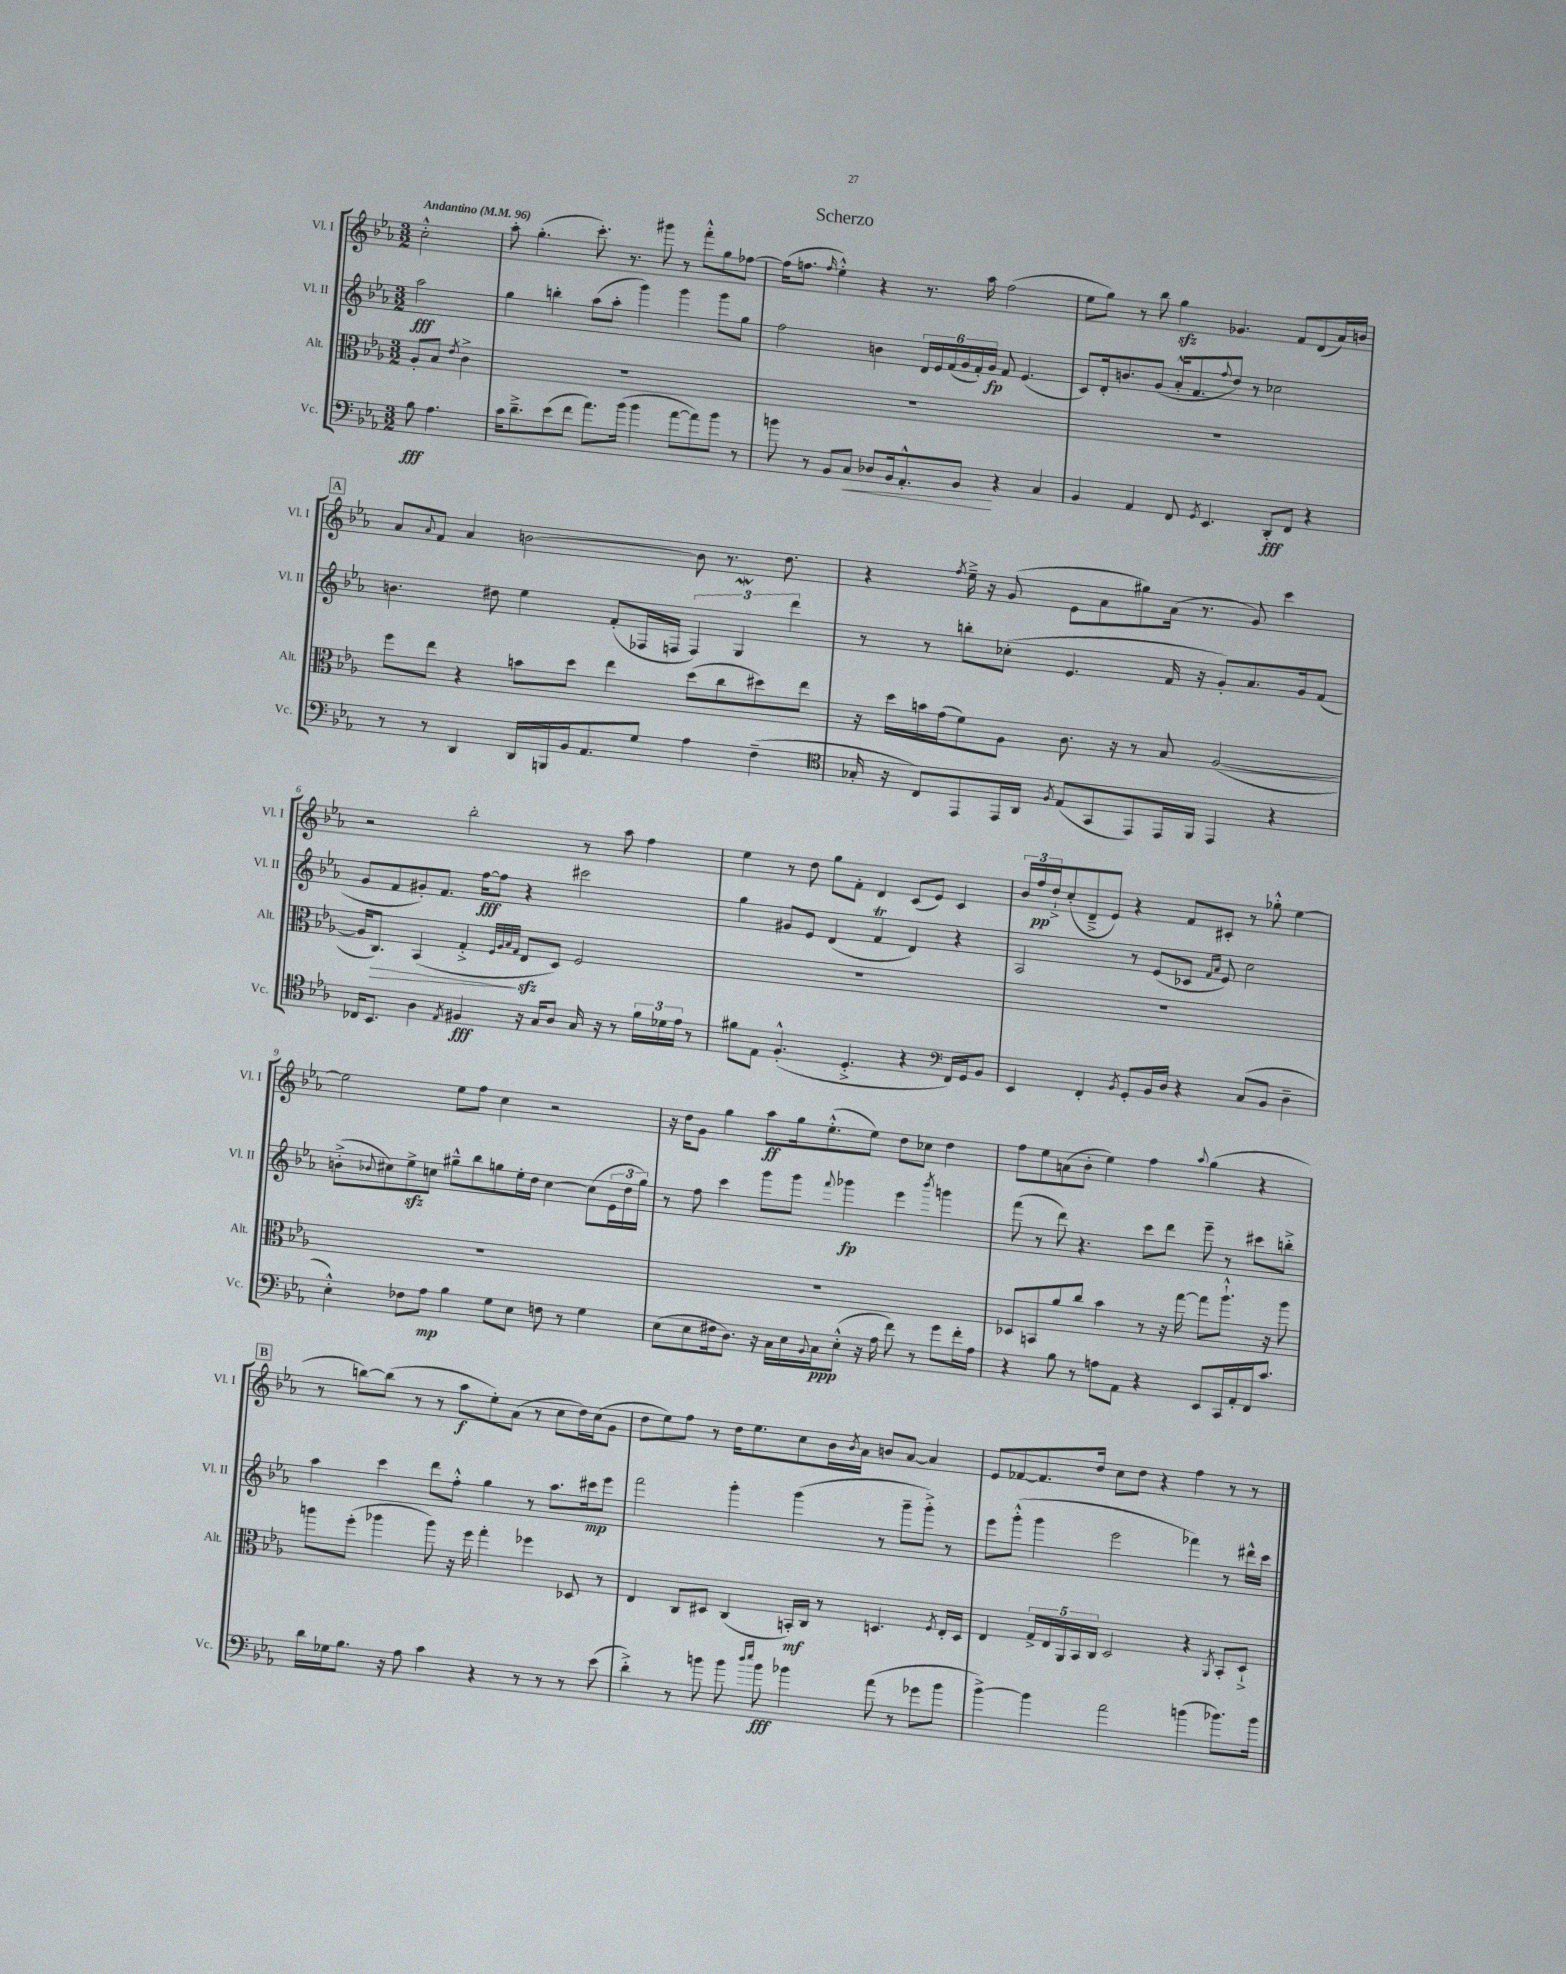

**kern	**kern	**kern	**kern
*staff4	*staff3	*staff2	*staff1
*clefF4	*clefC3	*clefG2	*clefG2
*k[b-e-a-]	*k[b-e-a-]	*k[b-e-a-]	*k[b-e-a-]
*M3/2	*M3/2	*M3/2	*M3/2
*MM96	*MM96	*MM96	*MM96
8B-	8A-'	2aa-	2cc'^^
4.A-	8B-	.	.
.	8qe-	.	.
.	4c^	.	.
=	=	=	=
16c	1.r	4gg	8aa-'
8.d~^	.	.	.
.	.	.	(4.gg'
(8e-	.	4bb'	.
8f	.	.	.
8.a-)	.	(8aa-	8.ccc')
.	.	8aa-'	.
(16b-	.	.	8.r
4b-	.	4ggg)	.
.	.	.	8ggg#
[8a-	.	4ggg	8r
8a-])	.	.	8fff'^^
8b-	.	8ggg	8gg
8r	.	8gg	[8ff-
=	=	=	=
8b	1.r	2ff	(16ff-]
.	.	.	8.ff
8r	.	.	.
.	.	.	16qqff
8BB-	.	.	4ee-'^^)
8C	.	.	.
8D-	.	4b	4r
16BB-	.	.	.
8.AA-'^^	.	.	.
.	.	24d	8.r
.	.	24e-	.
.	.	(24f	.
8BB-	.	24g	.
.	.	24f')	.
.	.	.	16aa-
.	.	24g	.
4r	.	8f	(2ff
.	.	(4.e-	.
4C	.	.	.
=	=	=	=
4BB-	1.r	8c)	8ee-
.	.	16d'	8gg)
.	.	8.b	.
4AA-	.	.	8r
.	.	(8g	8bb-
8FF	.	16a-'^^	4gg
.	.	8.f	.
8qGG	.	.	.
4.EE-	.	.	.
.	.	8qqff	.
.	.	8dd)	4.g-
.	.	8r	.
8DD'	.	2cc-	.
8FF	.	.	8f
4r	.	.	(8d
.	.	.	16a-)
.	.	.	16b
=	=	=	=
8r	8ff	4.b	8a-
.	.	.	8qqa-
8r	8ee-	.	8f
4DD	4r	.	4a-
.	.	8dd#	.
16DD	8b	4ee-	[2b
16BBB	.	.	.
16BB-	8dd	.	.
8.AA-	.	.	.
.	4ee-	(8f'	.
8G	.	16F-	.
.	.	16F	.
4A-	(8dd	6F)	8b]
.	8cc	.	8.r
.	.	6G	.
(4F~	8dd#)	.	.
.	.	.	8.dd
.	.	6ddd	.
.	8ee-	.	.
=	=	=	=
*clefC4	*	*	*
16G-'	16r	8r	4r
16r	16dd	.	.
8C)	16b	8r	.
.	(16g	.	.
.	.	.	8qff
8EE-	8f)	8bb'	16ee-~^
.	.	.	16r
16EE-	8A-	(8cc-'	(8g
16AA-	.	.	.
8qF	.	.	.
(8E-	8.c	4.e-	8e-
8GG	.	.	8a-
.	16r	.	.
8EE-)	8r	.	8gg#)
16EE-	8B-	16f	(16a-
16FF	.	16r	8.r
4EE-	([2A-	8g')	.
.	.	8.a-	8g)
4r	.	.	4ccc
.	.	16g	.
.	.	(8f	.
=	=	=	=
16C-	16A-]	8g	2r
8.BB-	8.C)	.	.
.	.	8f	.
4A-	(4BB-	8g#')	.
.	.	8.f	.
8qE-	.	.	.
4F#	4G'^	.	2bb-'
.	.	[16ff	.
.	.	8ff]	.
.	32qqF	.	.
.	32qqA-	.	.
.	32qqB-	.	.
.	32qqG	.	.
16r	8E-	4r	.
16G	.	.	.
8A-	8D)	.	.
16G	2F	2ccc#	8r
16r	.	.	.
8r	.	.	8aa-
24f	.	.	4ff
24d-	.	.	.
24e-	.	.	.
8r	.	.	.
=	=	=	=
8f#	1.r	4gg	4ee-
8E-	.	.	.
(4.F'^^	.	8g#	8r
.	.	8e-	8dd
.	.	(4d	8gg
4.D'^	.	.	8f'
.	.	4f	4d
4r	.	4d)	(8c
.	.	.	8e-)
*clefF4	*	*	*
16FF)	.	4r	4c
16GG	.	.	.
8BB-	.	.	.
=	=	=	=
4EE-	1.r	2A-	24b-
.	.	.	24ff
.	.	.	24dd`^
.	.	.	(8cc'
4FF'	.	.	8d~^
.	.	.	8e-)
8qBB-	.	.	.
8GG'	.	8r	4r
16BB-	.	(8e-	.
16D	.	.	.
4r	.	8c-	8f
.	.	16qqf	.
.	.	16qqa-	.
.	.	8e-)	8c#'
(8C	.	2cc	8r
8BB-	.	.	8gg-'^^
4D~	.	.	[4ee-
=	=	=	=
4E-'^^)	1.r	(8b'^	2ee-]
.	.	8qqb-	.
.	.	8cc#)	.
8F-	.	8ee-^	.
8A-	.	8cc	.
4B-	.	8gg#~^^	8ee-
.	.	8bb-	8ff
8G	.	8gg	4cc
8E-	.	16ee-'	.
.	.	16dd	.
8F	.	[4cc	2r
8r	.	.	.
4G	.	(8cc]	.
.	.	24e-	.
.	.	24dd	.
.	.	24gg)	.
=	=	=	=
(8E-	1.r	8r	16r
.	.	.	16dd
8E-	.	8ff	8g
16F#	.	4ccc	4gg
8.D)	.	.	.
16r	.	8ggg	8aa-
16C	.	.	.
16E-	.	8ggg	16gg
8qqBB-	.	.	.
16C	.	.	(8.ee-'^^
.	.	8qqfff	.
(8E-'^^	.	4ggg-	.
16r	.	.	8ee-)
16A-	.	.	.
8f)	.	4eee-	8dd
8r	.	.	8cc-
.	.	8qbbb-	.
8g	.	4ggg	4dd
16f'	.	.	.
16A-	.	.	.
=	=	=	=
4r	8D-	(8fff	8ff
.	8BB	8r	8ee-
8B-	8a-	8ddd)	(8a
8r	8cc	4.r	8b-'
8A	4b-	.	4ee-)
8AA-	.	.	.
4r	8r	8ccc	4ff
.	16r	8ddd	.
.	[16gg	.	.
.	.	.	8qqaa-
8EE-	8gg]	8eee-~	(4gg
16CC	8.aa-`^^	8r	.
16AA-'	.	.	.
16FF	.	8ccc#	4r
8.c	16r	.	.
.	8aa-	8bb'^	.
=	=	=	=
16d	8aa	4aa-	8r
16G-	.	.	.
8.B-	(8ff'	.	[8bb)
.	4aa-	4ccc	(8bb]
16r	.	.	.
8A-	.	.	8r
4c	8aa-)	8ddd	8r
.	16r	8ff'^^	8aa-
.	16ff	.	.
4r	4gg'	4gg	8ee-')
.	.	.	(8a-
8r	4ff-	8r	8r
8r	.	8.aa-	8cc
8r	8D-	.	16dd)
.	.	16ccc#	(16cc
(8e-	8r	8eee-	8g
=	=	=	=
4d'^)	4E-	2fff	8dd
.	.	.	8ee-)
8r	8C	.	8ff
8b	8D#	.	8r
8b	(4C	4ggg'	16dd
.	.	.	8.ee-
16qqdd	.	.	.
16qqee-	.	.	.
8b	.	.	.
4b-	16BB')	(4ggg	8cc
.	16C	.	.
.	8r	.	16b-
.	.	.	8qb-
.	.	.	16a-
(8a-	4.D	8r	8b
8r	.	8ggg~	[8a-
8g-	.	8ggg'^)	4a-]
.	8qF	.	.
8b-	16E-'	8r	.
.	16D	.	.
=	=	=	=
[4b-^)	4E-	8eee-	8e-
.	.	(8ggg'^^	[8f-
4b-]	20G^	4ggg	8.f-]
.	20E-	.	.
.	20AA-	.	.
.	20BB-	.	.
.	.	.	16dd
.	20C	.	.
2a-	2D	2eee-	8cc
.	.	.	8dd
.	.	.	4r
(4b	4r	4fff-)	4ff
.	8qAA-	.	.
8.b-)	8BB-'	8r	8r
.	8D`^	16ddd#^^	8r
16b-	.	16ccc	.
==	==	==	==
*-	*-	*-	*-
